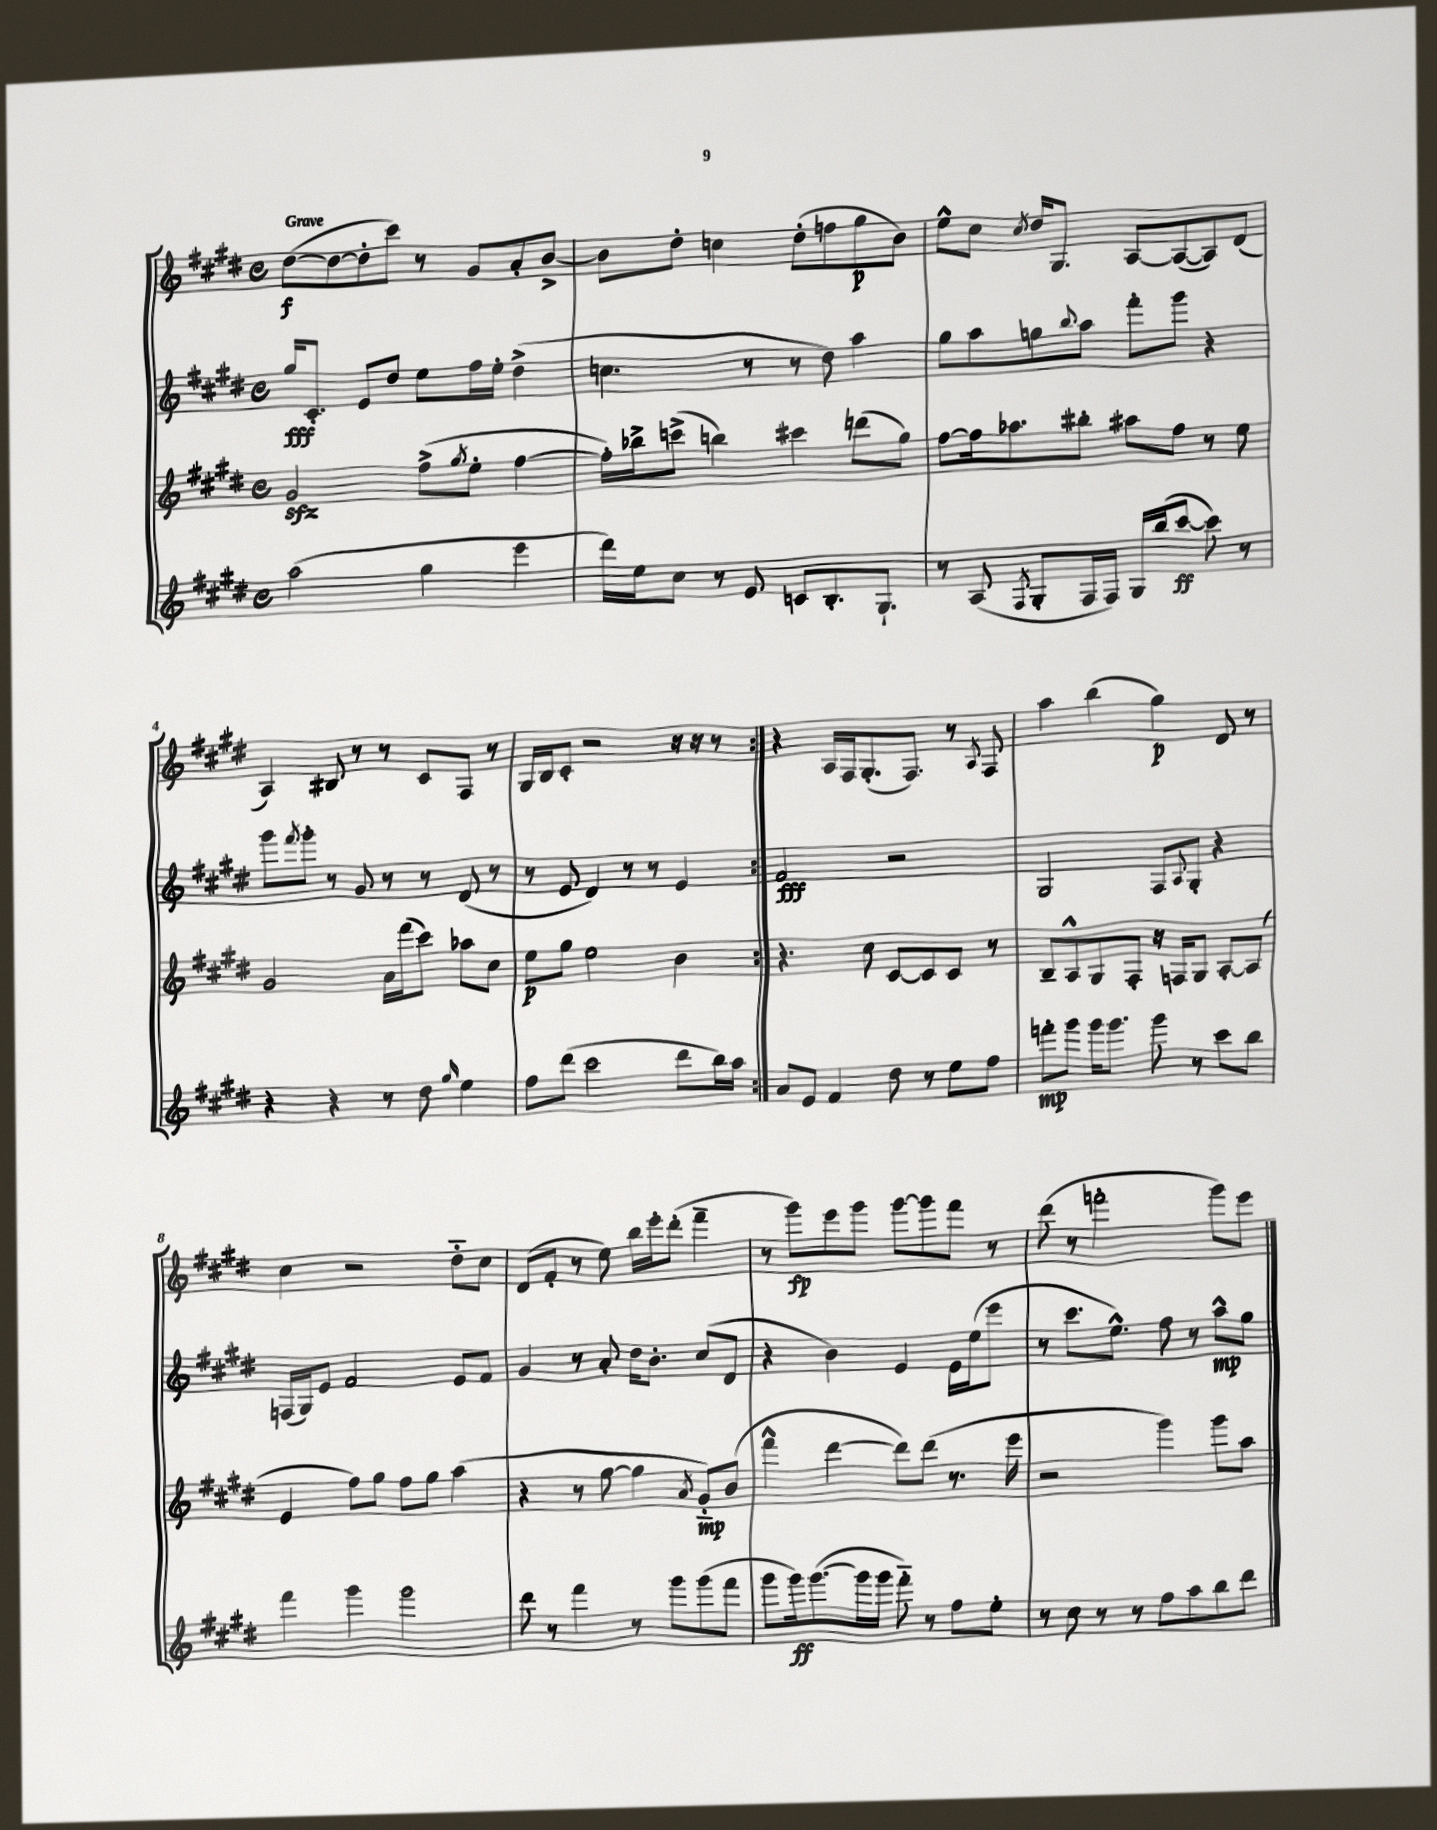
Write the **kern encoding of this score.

**kern	**dynam	**kern	**dynam	**kern	**dynam	**kern	**dynam
*part4	*part4	*part3	*part3	*part2	*part2	*part1	*part1
*staff4	*staff4	*staff3	*staff3	*staff2	*staff2	*staff1	*staff1
*clefG2	*	*clefG2	*	*clefG2	*	*clefG2	*
*k[f#c#g#d#]	*	*k[f#c#g#d#]	*	*k[f#c#g#d#]	*	*k[f#c#g#d#]	*
*M4/4	*	*M4/4	*	*M4/4	*	*M4/4	*
*met(c)	*	*met(c)	*	*met(c)	*	*met(c)	*
=1	=1	=1	=1	=1	=1	=1	=1
!	!	!	!	!	!	!LO:TX:a:B:t=Grave	!
(2aa\	.	2g#zz/	.	16gg#/KL	fff	([8dd#\L	f
.	.	.	.	8.c#'/J	.	.	.
.	.	.	.	.	.	8dd#\_	.
.	.	.	.	8e/L	.	8dd#'\]	.
.	.	.	.	8dd#/J	.	8ccc#\J)	.
4gg#\	.	(8ff#^\L	.	8ee\L	.	8r	.
.	.	8qgg#/	.	.	.	.	.
.	.	8ee'\J	.	16ff#\L	.	8g#/L	.
.	.	.	.	16ee'\JJ	.	.	.
4eee\	.	[4ff#\	.	(4dd#^\	.	8a'/	.
.	.	.	.	.	.	[8b^/J	.
=2	=2	=2	=2	=2	=2	=2	=2
16ddd#\LL)	.	16ff#'\LL])	.	4.ccn\	.	8b\L]	.
16ee\J	.	16bb-X^\J	.	.	.	.	.
8cc#\J	.	(8cccn^\J	.	.	.	8dd#'\J	.
8r	.	4bbn\)	.	.	.	4ccn\	.
8e/	.	.	.	8r	.	.	.
8cn/L	.	4ccc#X\	.	8r	.	(8dd#'\L	.
8.B'/	.	.	.	8dd#\)	.	8ffn\	.
.	.	(8dddn\L	.	4aa\	.	8gg#\	p
8.G#`/J	.	.	.	.	.	.	.
.	.	8gg#\J)	.	.	.	8b\J)	.
=3	=3	=3	=3	=3	=3	=3	=3
8r	.	[8ff#\L	.	8gg#\L	.	8ee^^\L	.
(8A/	.	16ff#\k]	.	8aa\	.	8cc#\J	.
.	.	8.aa-X\	.	.	.	.	.
8qF#/	.	.	.	.	.	8qcc#/	.
8G#'/L	.	.	.	8ggn\	.	16dd#/KL	.
.	.	.	.	.	.	8.G#/J	.
.	.	.	.	8qqbb/	.	.	.
16F#/L	.	8bb#X'\J	.	8aa\J	.	.	.
16F#/JJ)	.	.	.	.	.	.	.
16G#/LL	.	8aa#X\L	.	8fff#'\L	.	[8A/L	.
(16bb/J	.	.	.	.	.	.	.
[8ccc#/J	ff	8ff#\J	.	8ggg#\J	.	(8A/_	.
8ccc#\])	.	8r	.	4r	.	8A/])	.
8r	.	8ee\	.	.	.	(8d#/J	.
!!LO:LB:g=z
=4	=4	=4	=4	=4	=4	=4	=4
4r	.	2g#/	.	8ggg#\L	.	4A/)	.
.	.	.	.	8qfff#/	.	.	.
.	.	.	.	8ggg#'\J	.	.	.
4r	.	.	.	8r	.	8B#X/	.
.	.	.	.	8g#/	.	8r	.
8r	.	16a\LL	.	8r	.	8r	.
.	.	(16fff#\J	.	.	.	.	.
8dd#\	.	8ccc#\J)	.	8r	.	8c#/L	.
16qqgg#/	.	.	.	.	.	.	.
4ee\	.	8aa-X\L	.	(8d#/	.	8F#/J	.
.	.	8cc#\J	.	8r	.	8r	.
=5	=5	=5	=5	=5	=5	=5	=5
8ff#\L	.	8ee\L	p	8r	.	16G#/LL	.
.	.	.	.	.	.	16B/J	.
(8ddd#\J	.	8gg#\J	.	8e/	.	8c#'/J	.
2ccc#\	.	2ee\	.	4d#/)	.	2r	.
.	.	.	.	8r	.	.	.
.	.	.	.	8r	.	.	.
8ddd#\L	.	4b\	.	4e/	.	16r	.
.	.	.	.	.	.	16r	.
16bb\L)	.	.	.	.	.	8r	.
16aa\JJ	.	.	.	.	.	.	.
=6:|!	=6:|!	=6:|!	=6:|!	=6:|!	=6:|!	=6:|!	=6:|!
8a/L	.	4.r	.	2f#/	fff	4r	.
8e/J	.	.	.	.	.	.	.
4f#/	.	.	.	.	.	16A/LL	.
.	.	.	.	.	.	16F#/J	.
.	.	8cc#\	.	.	.	(8.G#'/	.
8dd#\	.	[8c#/L	.	2r	.	.	.
.	.	.	.	.	.	8.F#/J)	.
8r	.	8c#/]	.	.	.	.	.
8ee\L	.	8c#/J	.	.	.	8r	.
.	.	.	.	.	.	8qA/	.
8ff#\J	.	8r	.	.	.	8F#/	.
=7	=7	=7	=7	=7	=7	=7	=7
8fffn'\L	mp	8B~/L	.	2G#/	.	4aa\	.
8ggg#\J	.	8A^^/	.	.	.	.	.
16ggg#\KL	.	8G#/	.	.	.	(4bb\	.
8.ggg#\J	.	.	.	.	.	.	.
.	.	8F#'/J	.	.	.	.	.
8ggg#\	.	16r	.	8F#/L	.	4gg#\)	p
.	.	16Fn/KL	.	.	.	.	.
.	.	.	.	8qqA/	.	.	.
8r	.	8G#/J	.	8G#'/J	.	.	.
8ccc#\L	.	[8A'/L	.	4r	.	8d#/	.
8bb\J	.	(8A/J]	.	.	.	8r	.
!!LO:LB:g=z
=8	=8	=8	=8	=8	=8	=8	=8
4fff#\	.	4e/	.	(16Fn/LL	.	4cc#\	.
.	.	.	.	16G#/J)	.	.	.
.	.	.	.	8e/J	.	.	.
4ggg#\	.	8ff#\L)	.	2f#/	.	2r	.
.	.	8gg#\J	.	.	.	.	.
2ggg#\	.	8ff#\L	.	.	.	.	.
.	.	8gg#\J	.	.	.	.	.
.	.	(4aa\	.	8e/L	.	8dd#\L	.
.	.	.	.	8f#/J	.	8cc#\J	.
=9	=9	=9	=9	=9	=9	=9	=9
8ddd#\	.	4r	.	4g#/	.	(8d#/L	.
8r	.	.	.	.	.	8f#'/J	.
4fff#\	.	8r	.	8r	.	8r	.
.	.	[8gg#\	.	8a'/	.	8ee\)	.
8r	.	4gg#\]	.	16dd#\KL	.	16bb\LL	.
.	.	.	.	8.b'\J	.	16eee'\J	.
8ggg#\L	.	.	.	.	.	(8ddd#'\J	.
.	.	8qa/	.	.	.	.	.
(8ggg#\	.	8g#/L)	mp	(8cc#/L	.	4fff#~\	.
8fff#\J	.	(8b/J	.	8d#/J	.	.	.
=10	=10	=10	=10	=10	=10	=10	=10
8ggg#\L	.	4fff#^^\	.	4r	.	8r	.
16ggg#\k)	ff	.	.	.	.	8ggg#\L)	fp
([8.ggg#\	.	.	.	.	.	.	.
.	.	[4ddd#\	.	4b\)	.	8eee\	.
16ggg#\L]	.	.	.	.	.	8ggg#\J	.
16ggg#\JJ	.	.	.	.	.	.	.
8fff#\)	.	8ddd#\L])	.	4e/	.	[8ggg#\L	.
8r	.	(8ddd#\J	.	.	.	8ggg#\]	.
8ff#\L	.	8.r	.	16e\LL	.	8fff#\J	.
.	.	.	.	(16ee\J	.	.	.
8ee'\J	.	.	.	8eee\J	.	8r	.
.	.	16eee\	.	.	.	.	.
=11	=11	=11	=11	=11	=11	=11	=11
8r	.	2r	.	8r	.	(8ddd#\	.
8cc#\	.	.	.	8.ccc#\L	.	8r	.
8r	.	.	.	.	.	2fffn'\	.
.	.	.	.	8.ee^^\J)	.	.	.
8r	.	.	.	.	.	.	.
8ff#\L	.	4ggg#\)	.	8ff#\	.	.	.
8aa\	.	.	.	8r	.	.	.
8bb\	.	8ggg#\L	.	8aa^^\L	mp	8ggg#\L)	.
8ddd#\J	.	8aa\J	.	8gg#\J	.	8eee\J	.
==	==	==	==	==	==	==	==
*-	*-	*-	*-	*-	*-	*-	*-
